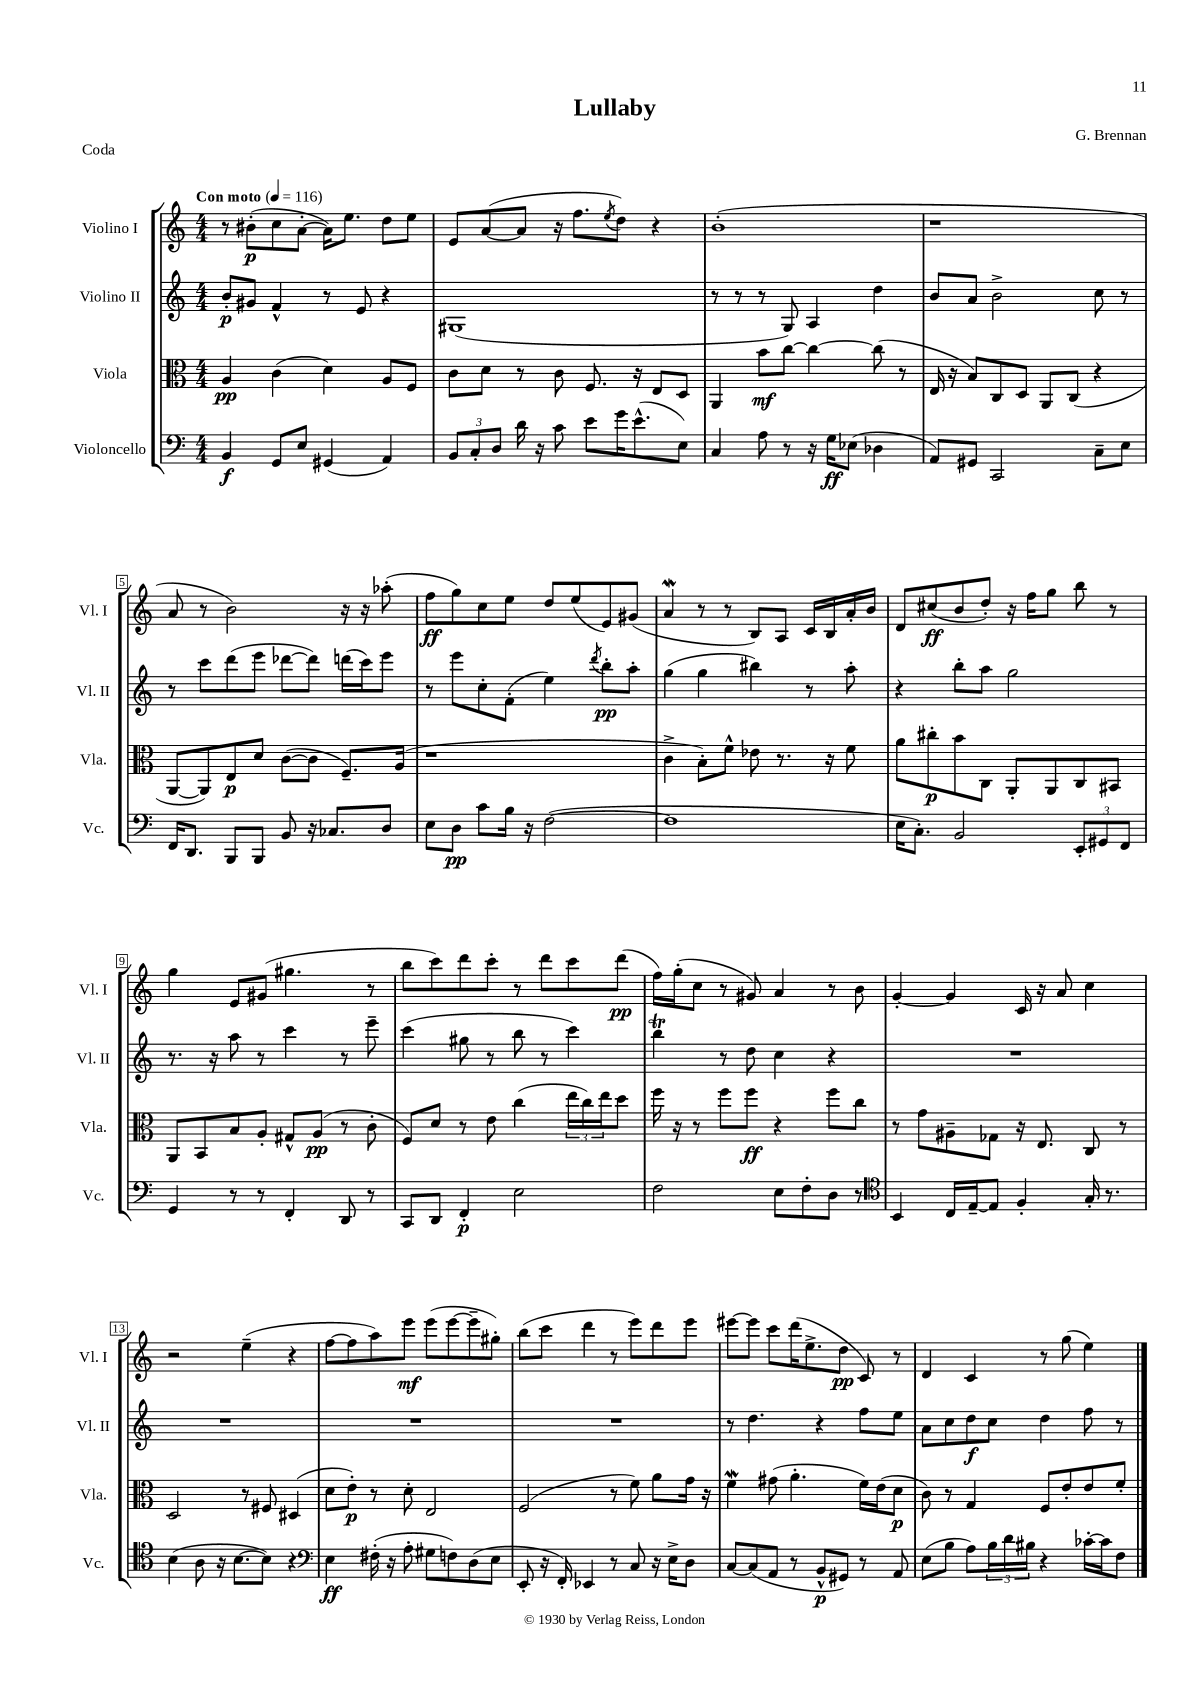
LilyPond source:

\header { title = "Lullaby" composer = "G. Brennan" piece = "Coda" }
<<
\new StaffGroup <<
\new Staff = "s0" \with { instrumentName = "Violino I" shortInstrumentName = "Vl. I" } {
    \clef treble \key c \major \numericTimeSignature \time 4/4 \tempo "Con moto" 4 = 116
    r8 bis'8-.\p( c''8 a'8~-. a'16) e''8. d''8 e''8 |
    e'8 a'8~( a'8 r16 f''8. \acciaccatura { e''8 } d''8) r4 |
    b'1-.( |
    r1 |
    a'8 r8 b'2) r16 r16 aes''8-.( |
    f''8\ff g''8) c''8 e''8 d''8 e''8( e'8) gis'8( |
    a'4\mordent r8 r8 b8) a8 c'16 b16 a'16-. b'16 |
    d'8 cis''8\ff( b'8 d''8-.) r16 f''16 g''8 b''8 r8 |
    g''4 e'8 gis'8( gis''4. r8 |
    b''8 c'''8) d'''8 c'''8-. r8 d'''8 c'''8 d'''8\pp( |
    f''16) g''16-.( c''8 r8 gis'8) a'4 r8 b'8 |
    g'4~-. g'4 c'16 r16 a'8 c''4 |
    r2 e''4--( r4 |
    f''8~ f''8 a''8) e'''8\mf e'''8( e'''8~ e'''8-- gis''8-.) |
    b''8( c'''8 d'''4 r8 e'''8) d'''8 e'''8 |
    eis'''8~ eis'''8 c'''8 d'''16( e''8.-> d''8\pp c'8) r8 |
    d'4 c'4 r8 g''8( e''4) \bar "|." |
}
\new Staff = "s1" \with { instrumentName = "Violino II" shortInstrumentName = "Vl. II" } {
    \clef treble \key c \major \numericTimeSignature \time 4/4
    b'8-.\p gis'8 f'4-^ r8 e'8 r4 |
    gis1( |
    r8 r8 r8 g8) a4 d''4 |
    b'8 a'8 b'2-> c''8 r8 |
    r8 c'''8 d'''8( e'''8 des'''8~ des'''8) d'''16( c'''16) e'''8 |
    r8 e'''8 c''8-. f'8-.( e''4) \acciaccatura { d'''8 } b''8-.\pp a''8-. |
    g''4( g''4 bis''4) r8 a''8-. |
    r4 b''8-. a''8 g''2 |
    r8. r16 a''8 r8 c'''4 r8 e'''8-- |
    c'''4( gis''8 r8 b''8 r8 c'''4) |
    b''4\trill r8 d''8 c''4 r4 |
    R1 |
    R1 |
    R1 |
    R1 |
    r8 d''4. r4 f''8 e''8 |
    a'8 c''8 d''8\f c''8 d''4 f''8 r8 \bar "|." |
}
\new Staff = "s2" \with { instrumentName = "Viola" shortInstrumentName = "Vla." } {
    \clef alto \key c \major \numericTimeSignature \time 4/4
    a4\pp c'4( d'4) a8 f8 |
    c'8 d'8 r8 c'8 f8. r16 e8 d8 |
    a,4 b'8\mf c''8~ c''4~ c''8( r8 |
    e16 r16 b8) c8 d8 a,8 c8( r4 |
    a,8~ a,8) e8\p d'8 c'8~( c'8 f8.--) a16( |
    r1 |
    c'4-> b8-.) f'8-^ ees'8 r8. r16 f'8 |
    a'8 cis''8-.\p b'8 c8 a,8-. a,8 c8 bis,8 |
    a,8 b,8 b8 a8-. gis8-^ a8\pp( r8 c'8-. |
    f8) d'8 r8 e'8 c''4( \tuplet 3/2 { e''16 c''16) e''16 } d''8 |
    f''16 r16 r8 f''8 f''8\ff r4 f''8 c''8 |
    r8 g'8 ais8-- ges8 r16 e8. c8 r8 |
    d2 r8 fis8 dis4( |
    d'8 e'8-.\p) r8 d'8-. e2 |
    f2( r8 f'8) a'8 g'16 r16 |
    f'4\mordent gis'8( a'4.-. f'16) e'16( d'8\p |
    c'8) r8 g4 f8 e'8-. e'8 f'8-. \bar "|." |
}
\new Staff = "s3" \with { instrumentName = "Violoncello" shortInstrumentName = "Vc." } {
    \clef bass \key c \major \numericTimeSignature \time 4/4
    b,4\f g,8 e8 gis,4( a,4) |
    \tuplet 3/2 { b,8 c8-. d8 } d'16 r16 c'8 e'8 g'16 e'8.-^( e8) |
    c4 a8 r8 r16 g16\ff ees8( des4 |
    a,8) gis,8 c,2 c8-- e8 |
    f,16 d,8. b,,8 b,,8 b,8 r16 ces8. d8 |
    e8 d8\pp c'8 b16 r16 f2~( |
    f1 |
    e16 c8.-.) b,2 \tuplet 3/2 { e,8-. gis,8 f,8 } |
    g,4 r8 r8 f,4-. d,8 r8 |
    c,8 d,8 f,4-.\p e2 |
    f2 e8 f8-. d8 r8 |
    \clef tenor b,4 c16 e16~-- e8 f4-. g16-. r8. |
    b4( a8 r16 b8.~ b8) r4 |
    \clef bass e4\ff fis16-.( r16 a8-. gis8 f8) d8( e8 |
    e,8-. r16 f,16-.) ees,4 r8 c8 r16 e16-> d8 |
    c8~ c8( a,8 r8 b,8-^\p gis,8) r8 a,8 |
    e8( b8 a8) \tuplet 3/2 { b16 d'16 bis16 } r4 ces'16~-. ces'16 f8 \bar "|." |
}
>>
>>
\layout { \context { \Score \override BarNumber.stencil = #(make-stencil-boxer 0.1 0.3 ly:text-interface::print) } }
